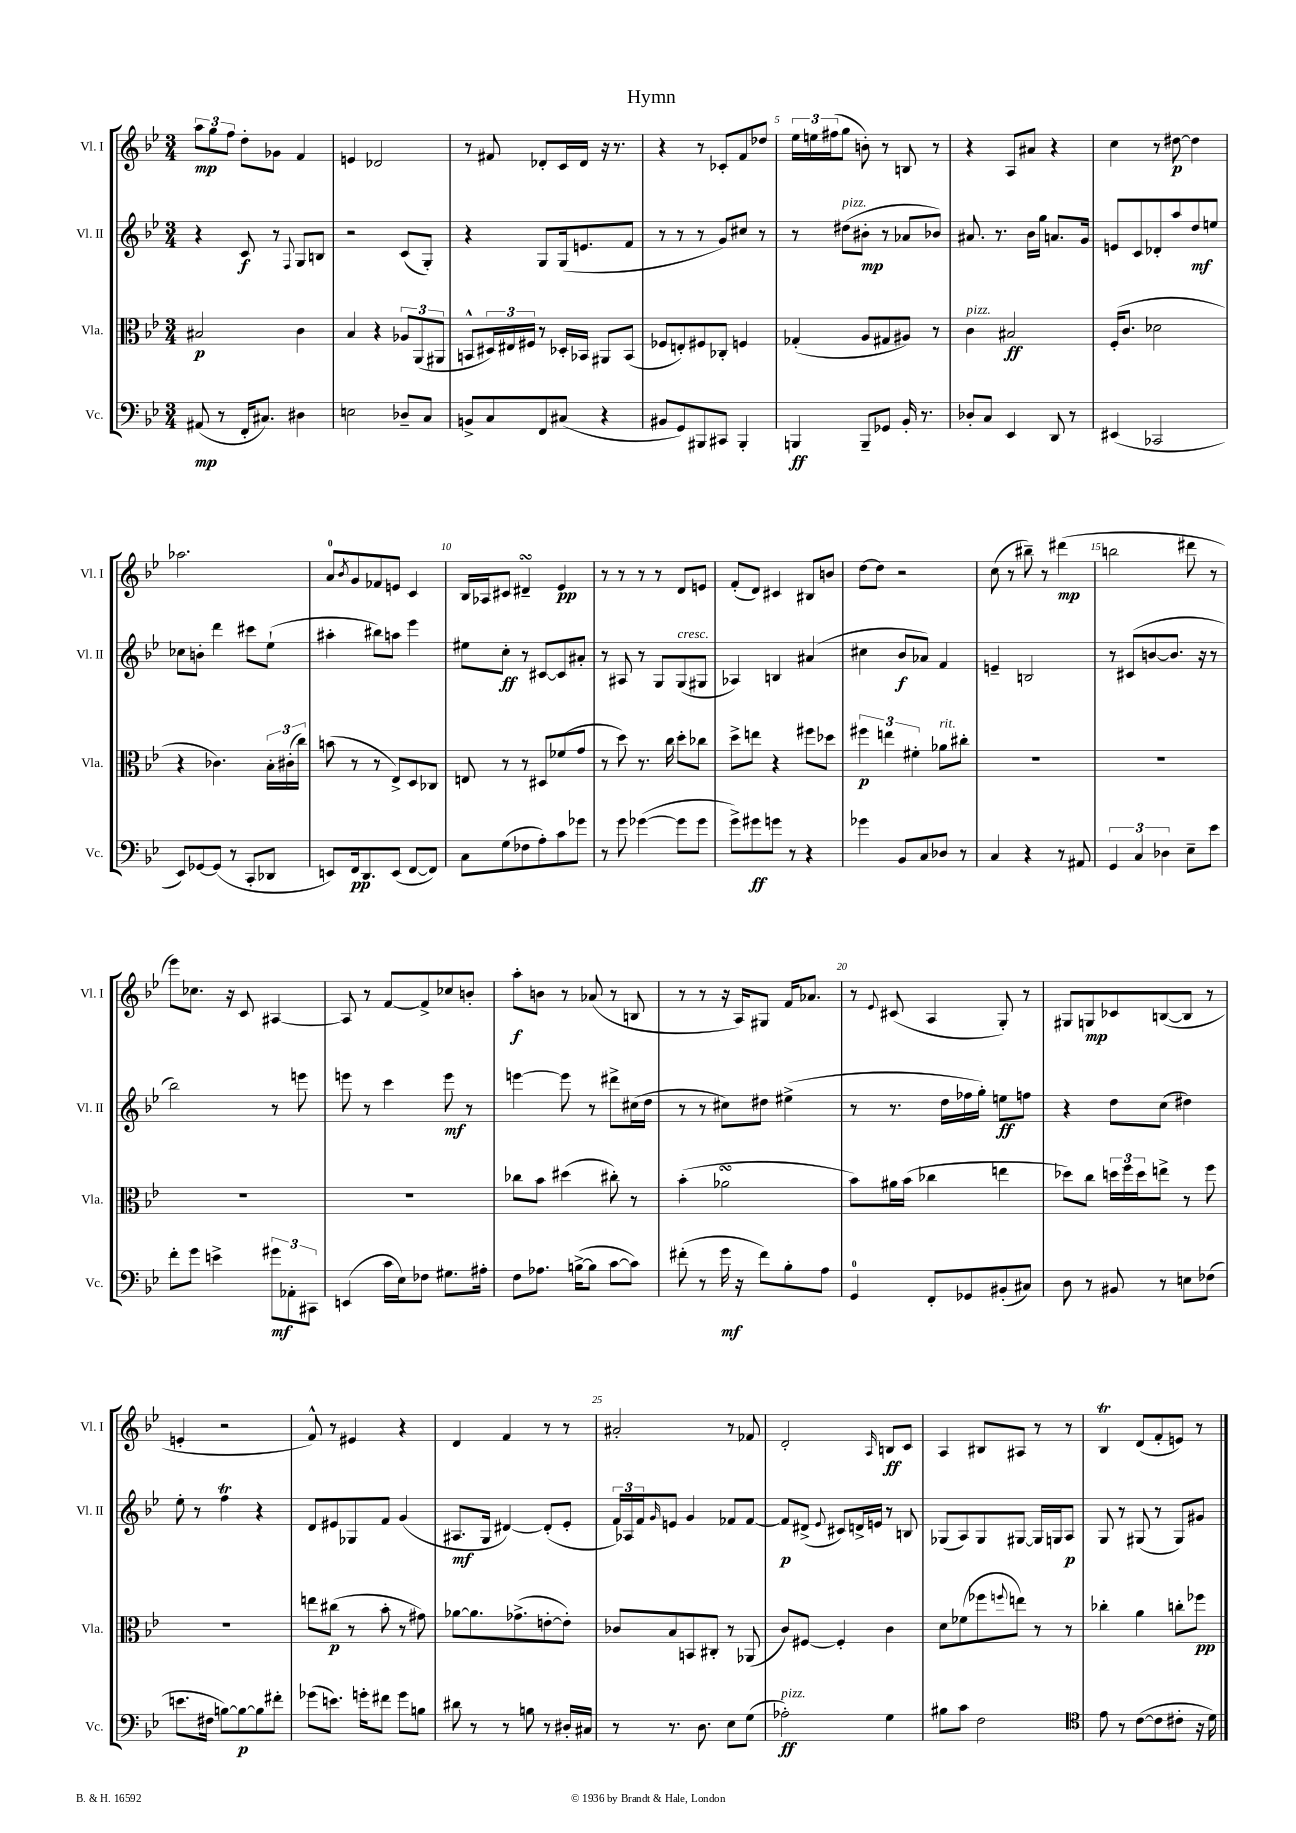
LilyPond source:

\header { title = "Hymn" }
<<
\new StaffGroup <<
\new Staff = "s0" \with { instrumentName = "Vl. I" shortInstrumentName = "Vl. I" } {
    \clef treble \key bes \major \numericTimeSignature \time 3/4
    \tuplet 3/2 { a''8\mp g''8 f''8 } d''8-. ges'8 f'4 |
    e'4 des'2 |
    r8 fis'8 des'8-. c'16 des'16 r16 r8. |
    r4 r8 ces'8-. f'8 des''8 |
    \tuplet 3/2 { ees''16 e''16 fis''16( } g''8 b'8-.) r8 b8 r8 |
    r4 a8 ais'8 r4 |
    c''4 r8 dis''8~\p dis''4 |
    aes''2. |
    a'8-0 \acciaccatura { bes'8 } g'8 fes'8 e'8 c'4 |
    bes16 aes16 cis'8 dis'4--\turn ees'4\pp |
    r8 r8 r8 r8 d'8 e'8 |
    f'8-.( d'8) cis'4 bis8 b'8 |
    d''8~ d''8 r2 |
    c''8( r8 bis''8--) r8 dis'''4\mp( |
    b''2 dis'''8 r8 |
    ees'''8) ces''8. r16 c'8 ais4~ |
    ais8 r8 f'8~ f'8-> ces''8 b'8-. |
    a''8-.\f b'8 r8 aes'8( r8 b8 |
    r8 r8 r16 a16) gis8 f'16 aes'8. |
    r8 \appoggiatura { ees'8 } cis'8( a4 g8-.) r8 |
    gis8 g8\mp ces'8 b8~( b8 r8 |
    e'4-. r2 |
    f'8-^) r8 eis'4 r4 |
    d'4 f'4 r8 r8 |
    ais'2-. r8 fes'8 |
    d'2-. \grace { a16 } b8\ff c'8 |
    a4 bis8 ais8 r8 r8 |
    bes4\trill d'8( f'8-. e'8) r8 \bar "|." |
}
\new Staff = "s1" \with { instrumentName = "Vl. II" shortInstrumentName = "Vl. II" } {
    \clef treble \key bes \major \numericTimeSignature \time 3/4
    r4 c'8\f r8 \appoggiatura { f8 } g8 b8 |
    r2 c'8( g8-.) |
    r4 g8 g16( e'8. f'8 |
    r8 r8 r8 g'8) cis''8 r8 |
    r8 dis''8^\markup { \italic "pizz." }( bis'8-.\mp r8 aes'8 bes'8) |
    ais'8. r8. bes'16 g''16 a'8. g'16 |
    e'8 c'8 des'8-. a''8 d''8\mf e''8 |
    ces''8 b'8-. d'''4 cis'''8 ees''8-!( |
    ais''4-. bis''8) a''8 ees'''4 |
    eis''8 c''8-.\ff r8 cis'8~ cis'8 ais'8-. |
    r8 ais8 r8 g8 g8^\markup { \italic "cresc." }( gis8 |
    aes4) b4 ais'4( |
    cis''4 bes'8\f aes'8) f'4 |
    e'4-- b2 |
    r8 cis'8( b'8~ b'8. r16 r8 |
    bes''2) r8 e'''8 |
    e'''8 r8 c'''4 e'''8\mf r8 |
    e'''4~ e'''8 r8 dis'''8-> cis''16( d''16 |
    r8 r8 cis''8) dis''8 eis''4->( |
    r8 r8. d''16 fes''16 g''16-.) e''8\ff f''8 |
    r4 d''8 c''8( dis''4) |
    ees''8-. r8 f''4\trill r4 |
    d'8 eis'8 ges8 f'8 g'4( |
    ais8.\mf g16 dis'4~) dis'8-.( ees'8-. |
    \tuplet 3/2 { f'16) aes16 f'16 } \grace { g'16 } e'8 g'4 fes'8 fes'8~ |
    fes'8\p dis'8->( \appoggiatura { ees'8 } cis'8) d'16-> e'16 r8 b8 |
    ges8( a8) ges8 gis8~ gis16 g16 a8\p |
    g8 r8 gis8( r8 gis8) gis'8 \bar "|." |
}
\new Staff = "s2" \with { instrumentName = "Vla." shortInstrumentName = "Vla." } {
    \clef alto \key bes \major \numericTimeSignature \time 3/4
    bis2\p c'4 |
    bes4 r4 \tuplet 3/2 { aes8 a,8( ais,8 } |
    b,8-^ \tuplet 3/2 { dis16) eis16 fis16 } r8 des16-. bes,16 ais,8 bes,8( |
    fes8 e8-.) fis8 ces8-. f4 |
    ges4-.( a8 gis8 ais8) r8 |
    c'4^\markup { \italic "pizz." } bis2\ff |
    f16-.( c'8. des'2 |
    r4 ces'4.) \tuplet 3/2 { bes16-. cis'16-.( c''16) } |
    b'8( r8 r8 ees8->) d8 ces8 |
    e8 r8 r8 dis8 fes'8( g'8 |
    r8 d''8) r8. c''16 d''8-. ces''8 |
    d''8-> e''8 r4 fis''8 des''8 |
    \tuplet 3/2 { fis''4\p e''4 fis'4-. } aes'8^\markup { \italic "rit." } cis''8-. |
    R2. |
    R2. |
    R2. |
    R2. |
    ces''8 bes'8 dis''4( cis''8-.) r8 |
    bes'4-.( aes'2\turn |
    bes'8) ais'16 bes'16( ces''4 e''4 |
    des''8) c''8 \tuplet 3/2 { d''16 f''16 d''16 } e''8-> r8 f''8 |
    R2. |
    e''8 cis''8\p( r8 bes'8-. r8 gis'8) |
    aes'8~ aes'8. ges'8.->( e'8~-. e'8-.) |
    ces'8 bes8 b,8 cis8-. r8 aes,8( |
    c'8) fis8~ fis4-. c'4 |
    d'8 fes'8( fes''8 \appoggiatura { f''8 } e''8) r8 r8 |
    ces''4-. a'4 c''8-. fes''8\pp \bar "|." |
}
\new Staff = "s3" \with { instrumentName = "Vc." shortInstrumentName = "Vc." } {
    \clef bass \key bes \major \numericTimeSignature \time 3/4
    ais,8\mp( r8 f,16-. cis8.) dis4 |
    e2 des8-- c8 |
    b,8-> c8 f,8 cis8( r4 |
    bis,8 g,8) bis,,8 cis,8 bis,,4-. |
    b,,4\ff b,,8-- ges,8 bes,16-. r8. |
    des8-. c8 ees,4 d,8 r8 |
    eis,4( ces,2 |
    ees,8) ges,8~ ges,8( r8 c,8-. des,8 |
    e,8) f,16\pp d,8. e,8( f,8~ f,8) |
    c8 g8( fes8 a8-.) c'8 ges'8 |
    r8 g'8 ges'4~( ges'8 ges'8 |
    g'8->) gis'8\ff g'8 r8 r4 |
    ges'4 bes,8 c8 des8 r8 |
    c4 r4 r8 ais,8 |
    \tuplet 3/2 { g,4 c4 des4 } ees8-- ees'8 |
    f'8-. g'8 e'4-> \tuplet 3/2 { gis'8\mf aes,8-. cis,8 } |
    e,4( c'16 ees16) fes8 gis8. ais16-. |
    f8 aes8. b16~->( b8 c'8~ c'8) |
    fis'8-.( r8 g'16\mf r16 fis'8) bes8-. a8 |
    g,4-0 f,8-. ges,8 bis,8-.( cis8) |
    d8 r8 bis,8 r8 e8 fes8( |
    e'8. fis16 b8~) b8~\p b8 fis'8-. |
    ges'8( e'8.) g'16-. fis'8 g'8 b8 |
    dis'8 r8 r8 b8 r8 dis16-. cis16 |
    r8 r8. d8. ees8 g8( |
    aes2-.\ff^\markup { \italic "pizz." }) g4 |
    bis8 c'8 f2 |
    \clef tenor ees'8 r8 c'8~( c'8 cis'8-. r16 d'16) \bar "|." |
}
>>
>>
\layout { \context { \Score \override BarNumber.break-visibility = ##(#f #t #t) barNumberVisibility = #(every-nth-bar-number-visible 5) } }
